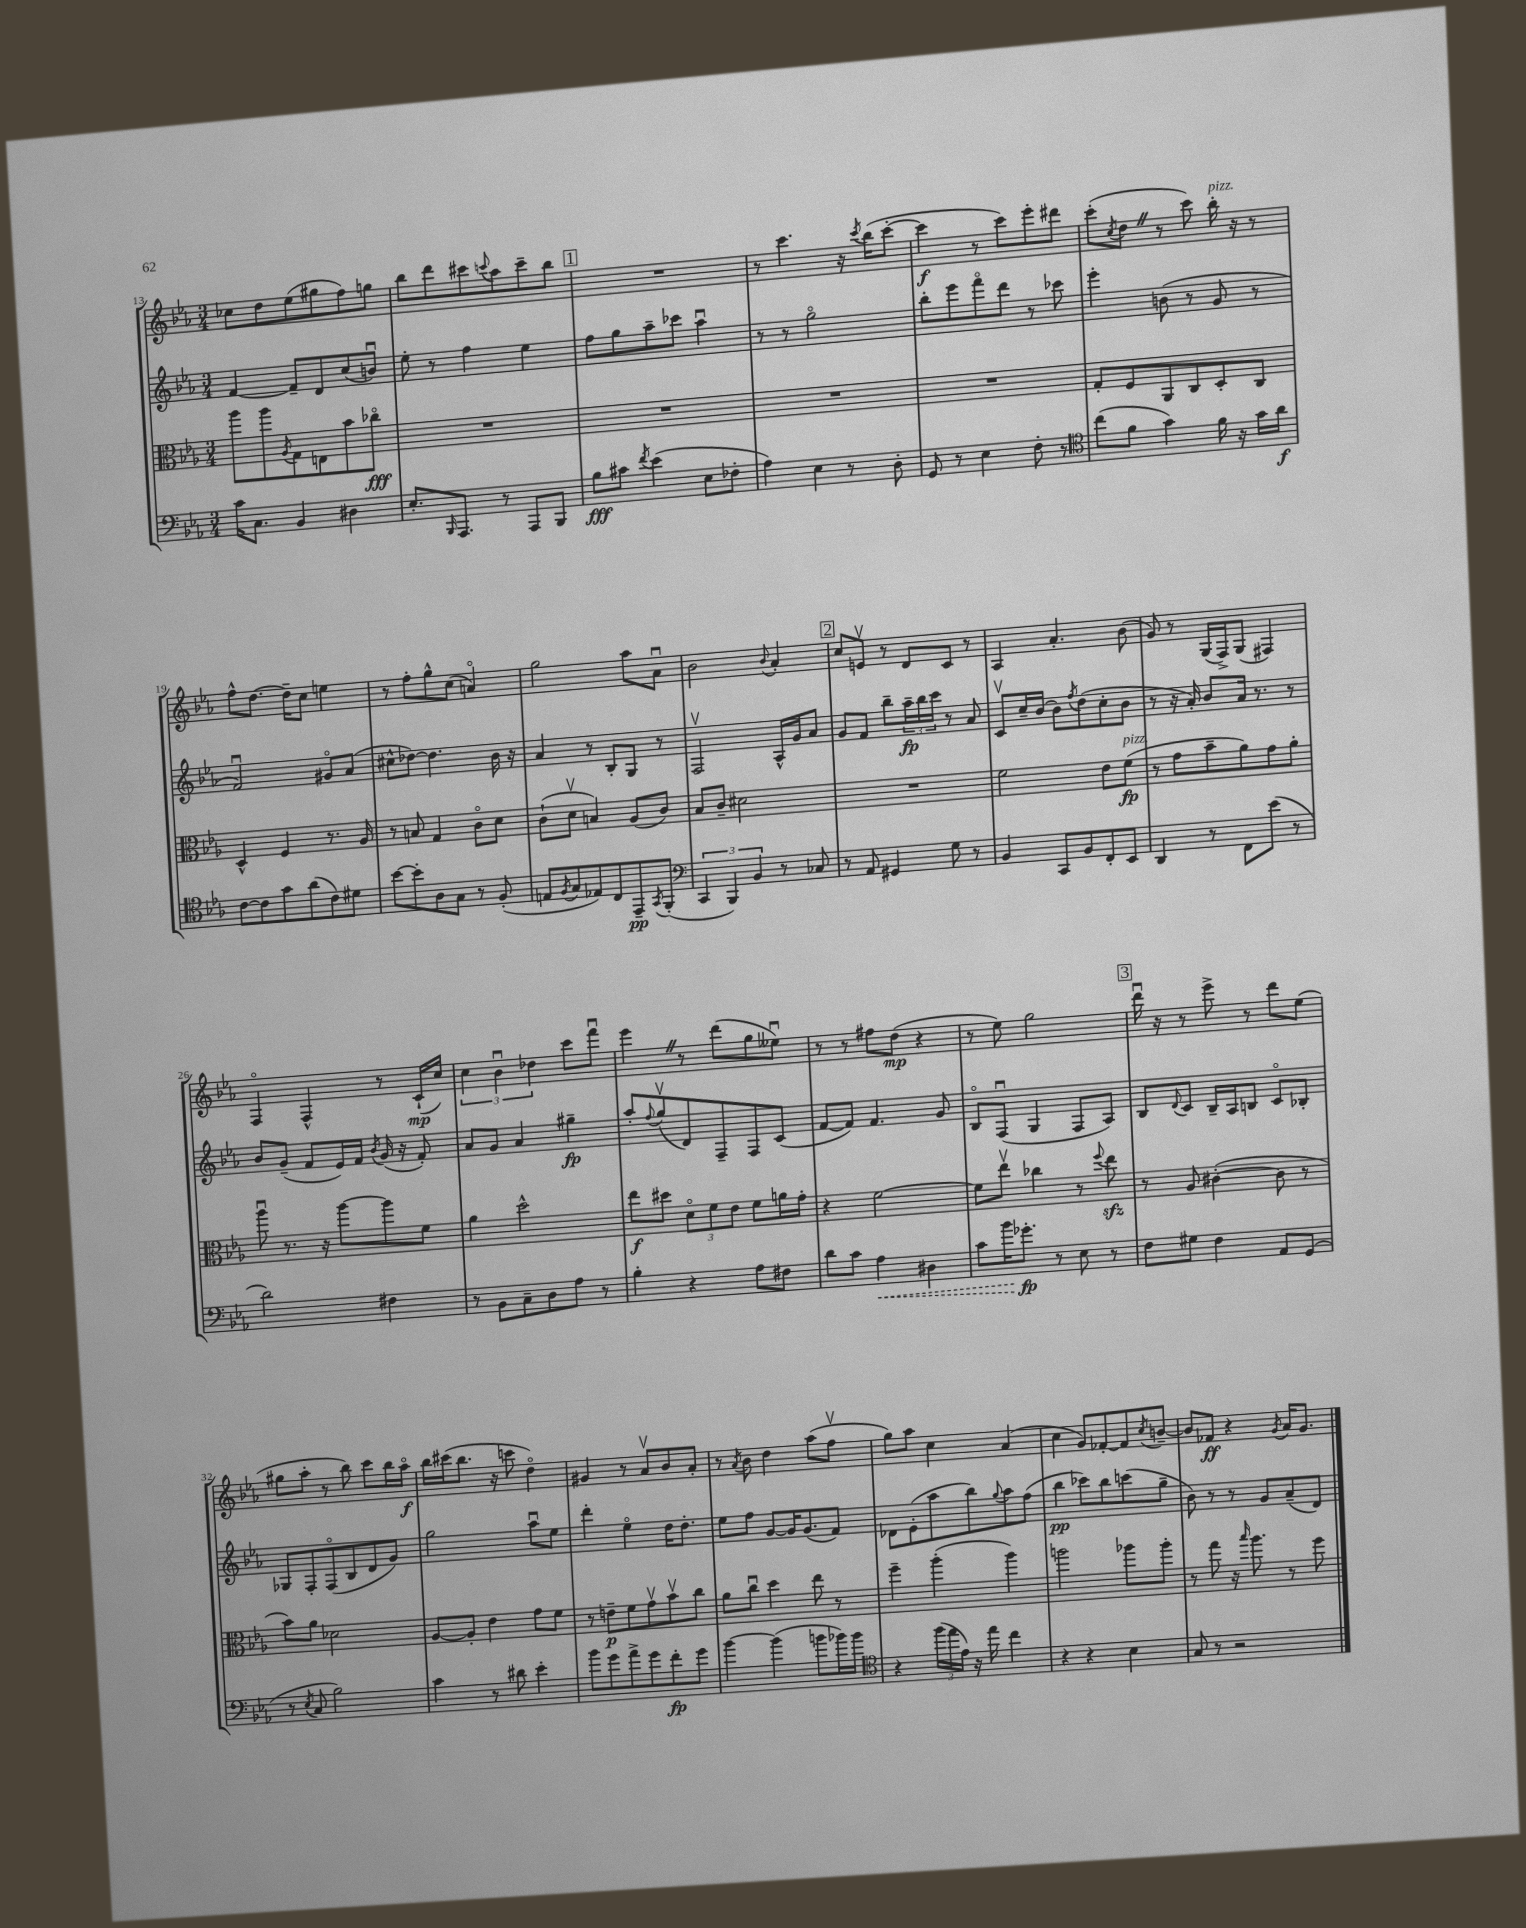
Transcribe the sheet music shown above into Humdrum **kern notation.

**kern	**kern	**kern	**kern
*staff4	*staff3	*staff2	*staff1
*clefF4	*clefC3	*clefG2	*clefG2
*k[b-e-a-]	*k[b-e-a-]	*k[b-e-a-]	*k[b-e-a-]
*M3/4	*M3/4	*M3/4	*M3/4
16c	8aa-	[4f	8cc-
8.C	.	.	.
.	8aa-	.	8dd
.	8qA-	.	.
4BB-	8G	8f~]	(8ee-
.	8E	8d	8gg#
4D#	8b-	(8cc	8ff)
.	8cc-o	8bu)	8gg
=	=	=	=
8.E-'	2.r	8ee-'	8bb-
.	.	8r	8ddd
16qqBBB-	.	.	.
8.AAA-	.	.	.
.	.	4ff	8ccc#
.	.	.	8qqccc
8r	.	.	8aa-
8AAA-	.	4ee-	8ccc~
8BBB-	.	.	8bb-
=	=	=	=
8B-	2.r	8ff	2.r
8c#	.	8gg	.
8qf	.	.	.
(4e-	.	8aa-~	.
.	.	8ccc-	.
8E-	.	4aa-u	.
8F-'	.	.	.
=	=	=	=
4A-)	2.r	8r	8r
.	.	8r	4.ccc
4E-	.	2ggo	.
8r	.	.	16r
.	.	.	8qccc
.	.	.	(16bb-
8D'	.	.	[8ccc'
=	=	=	=
8GG	2.r	8bb-'	4ccc]
8r	.	8eee-	.
4E-	.	8fffo	8r
.	.	8ddd	8ccc)
8F'	.	8r	8eee-'
8r	.	8ccc-	8ddd#
=	=	=	=
*clefC4	*	*	*
(8cc	8G'	4eee-'	(8ccc'
.	.	.	8qcc
8f	8F	.	8dd
4g)	8AA-	(8b	8r
.	8C	8r	8ccc)
16f	8D'	8g	16bb-'
16r	.	.	16r
16g	8C	8r	8r
16a-	.	.	.
=	=	=	=
[8c	4D^^	2fu)	8ff^^
8c]	.	.	[8.dd
8g	4F	.	.
.	.	.	16dd~]
(8a-	.	.	8cc
8c)	8.r	8g#o	4ee
8d#	.	(8a-	.
.	16A-	.	.
=	=	=	=
[8b-	8r	8cc#^^	8r
8b-']	8B	[8dd-)	8ff'
8A-	4G	4.dd-]	8gg^^
8G	.	.	(8cc
8r	8co	.	4ao)
(8F'	8d	16b-	.
.	.	16r	.
=	=	=	=
8E	(8c`	4a-	2gg
8qF	.	.	.
8G	8dv	.	.
8E-)	4B)	8r	.
8C	.	8B-'	.
8EE-~	(8A-	8G	8aa-
8qGG	.	.	.
(8FF'	8c)	8r	8a-u
=	=	=	=
*clefF4	*	*	*
6CC	8B-	2Fv	2b-
.	8c~	.	.
6BBB-)	.	.	.
.	2d#	.	.
6BB-	.	.	.
.	.	.	8qqb-
8r	.	16A-^^	4a-'
.	.	16g	.
8C-	.	8a-	.
=	=	=	=
8r	2.r	8g	8cc
8AA-	.	8f	8ev
4GG#	.	8bb-~	8r
.	.	24aa-~	8d
.	.	24bb-	.
.	.	24ccc	.
8G	.	8r	8c
8r	.	8a-	8r
=	=	=	=
4BB-	2f	8cv	4A-
.	.	16cc~	.
.	.	(16b-	.
8CC	.	8b-)	4.a-'
.	.	8qff	.
8BB-	.	(8dd	.
8FF'	8e-	8cc'	.
8EE-	(8f	8b-	(8b-
=	=	=	=
4DD	8r	8r	8g)
.	8g	16r	8r
.	.	16a-')	.
8r	8b-~	8b-	(16G
.	.	.	16F^)
8FF	8a-)	16a-	(8G
.	.	8.r	.
(8e-	8g	.	4F#)
8r	8a-'	8r	.
=	=	=	=
2d)	8aa-u	8b-	4Fo
.	8.r	(8g~	.
.	.	8f	4F^^
.	16r	.	.
.	[8aa-	16e-)	.
.	.	16f	.
.	.	8qb-	.
4F#	8aa-]	(16g	8r
.	.	16r	.
.	8f	8f')	(16c`
.	.	.	16cc)
=	=	=	=
8r	4a-	8a-	6cc
8BB-	.	8g	.
.	.	.	6b-u
8C~	2dd^^	4a-	.
.	.	.	6dd-
8D	.	.	.
8A-	.	4gg#~	8ccc
8r	.	.	8fffu
=	=	=	=
4B-'	8ee-	8aa-'	4eee-
.	.	8qqff	.
.	8dd#	(8ggv	.
4r	12do	8d)	8r
.	12f	.	.
.	.	8F~	(8ddd
.	12e-	.	.
8A-	8f	8F	8gg
8F#	16a	(8c	8ee--u)
.	16g'	.	.
=	=	=	=
8d	4r	[8f	8r
8c	.	8f])	8r
4A-	[2f	4.f	8ff#
.	.	.	(8dd
4D#	.	.	4r
.	.	8g	.
=	=	=	=
8c	8f]	8B-o	8r
16b-	8ee-v	(8Fu	8ee-)
8.g-'	.	.	.
.	4cc-	4G	2gg
8r	.	.	.
8E-	8r	8F	.
.	8qqff	.	.
8r	8ee-	8A-)	.
=	=	=	=
8F	8r	8B-	16dddu
.	.	.	16r
.	.	8qqd	.
8G#	8A-	8c	8r
4F	([4c#'	16B-~	8eee-^
.	.	16A-	.
.	.	8B	8r
8AA-	8c#]	8co	8ddd
(8GG	8r	8B-'	(8ee-
=	=	=	=
8r	8b-)	8G-	8gg#
8qE-	.	.	.
8C	8a-	8F'	8aa-'
2B-)	2d-	(8Fo	8r
.	.	8B-	8bb-)
.	.	8d	8ccc
.	.	8g)	16bb-
.	.	.	16aa-o
=	=	=	=
4c	[8A-	2gg	16bb-
.	.	.	(16ccc#
.	8A-']	.	8.bb-
8r	4e-	.	.
.	.	.	16r
8d#	.	.	8ccc
4e-'	8g	8aa-u	4ddo)
.	8f	8ee-	.
=	=	=	=
8b-	8r	4ddd'	4g#
8g	8e~	.	.
8a-^	8f	4ee-o	8r
8g	8gv	.	8a-v
8f'	8b-v	16dd	8b-
.	.	8.dd'	.
8g	8cc	.	8a-'
=	=	=	=
[4b-	8a-	8ee-	8r
.	.	.	8qa-
.	8ccu	8ff	8b-
(4b-]	4dd	[8g	4dd
.	.	16g]	.
.	.	(8.g	.
8b	8ee-	.	(8aa-
16b-)	8r	8f)	8ffv
16b-	.	.	.
=	=	=	=
*clefC4	*	*	*
4r	4ff~	8d-	8gg)
.	.	(8e-'	8aa-
(24ff	(4aa-'	8aa-	4cc
24ee-	.	.	.
24e-)	.	.	.
16r	.	8bb-)	.
16ee-	.	.	.
.	.	8qqgg	.
4cc	4aa-)	8aa-	(4a-
.	.	(8ff	.
=	=	=	=
4r	2aa	4bb-	4cc
4r	.	8ccc-)	8g)
.	.	8bb-	[8f-'
4B-	8aa-	(8ccc	8f-]
.	.	.	8qcc
.	8aa-'	8gg~	[8b~
=	=	=	=
8G	8r	8b-)	8b]
8r	8gg	8r	8f-
2r	16r	8r	4r
.	16qqbb-	.	.
.	8.aa-	.	.
.	.	8g	.
.	.	.	8qg
.	8r	(8a-~	16a-
.	.	.	8.g
.	8ff	8d)	.
==	==	==	==
*-	*-	*-	*-
